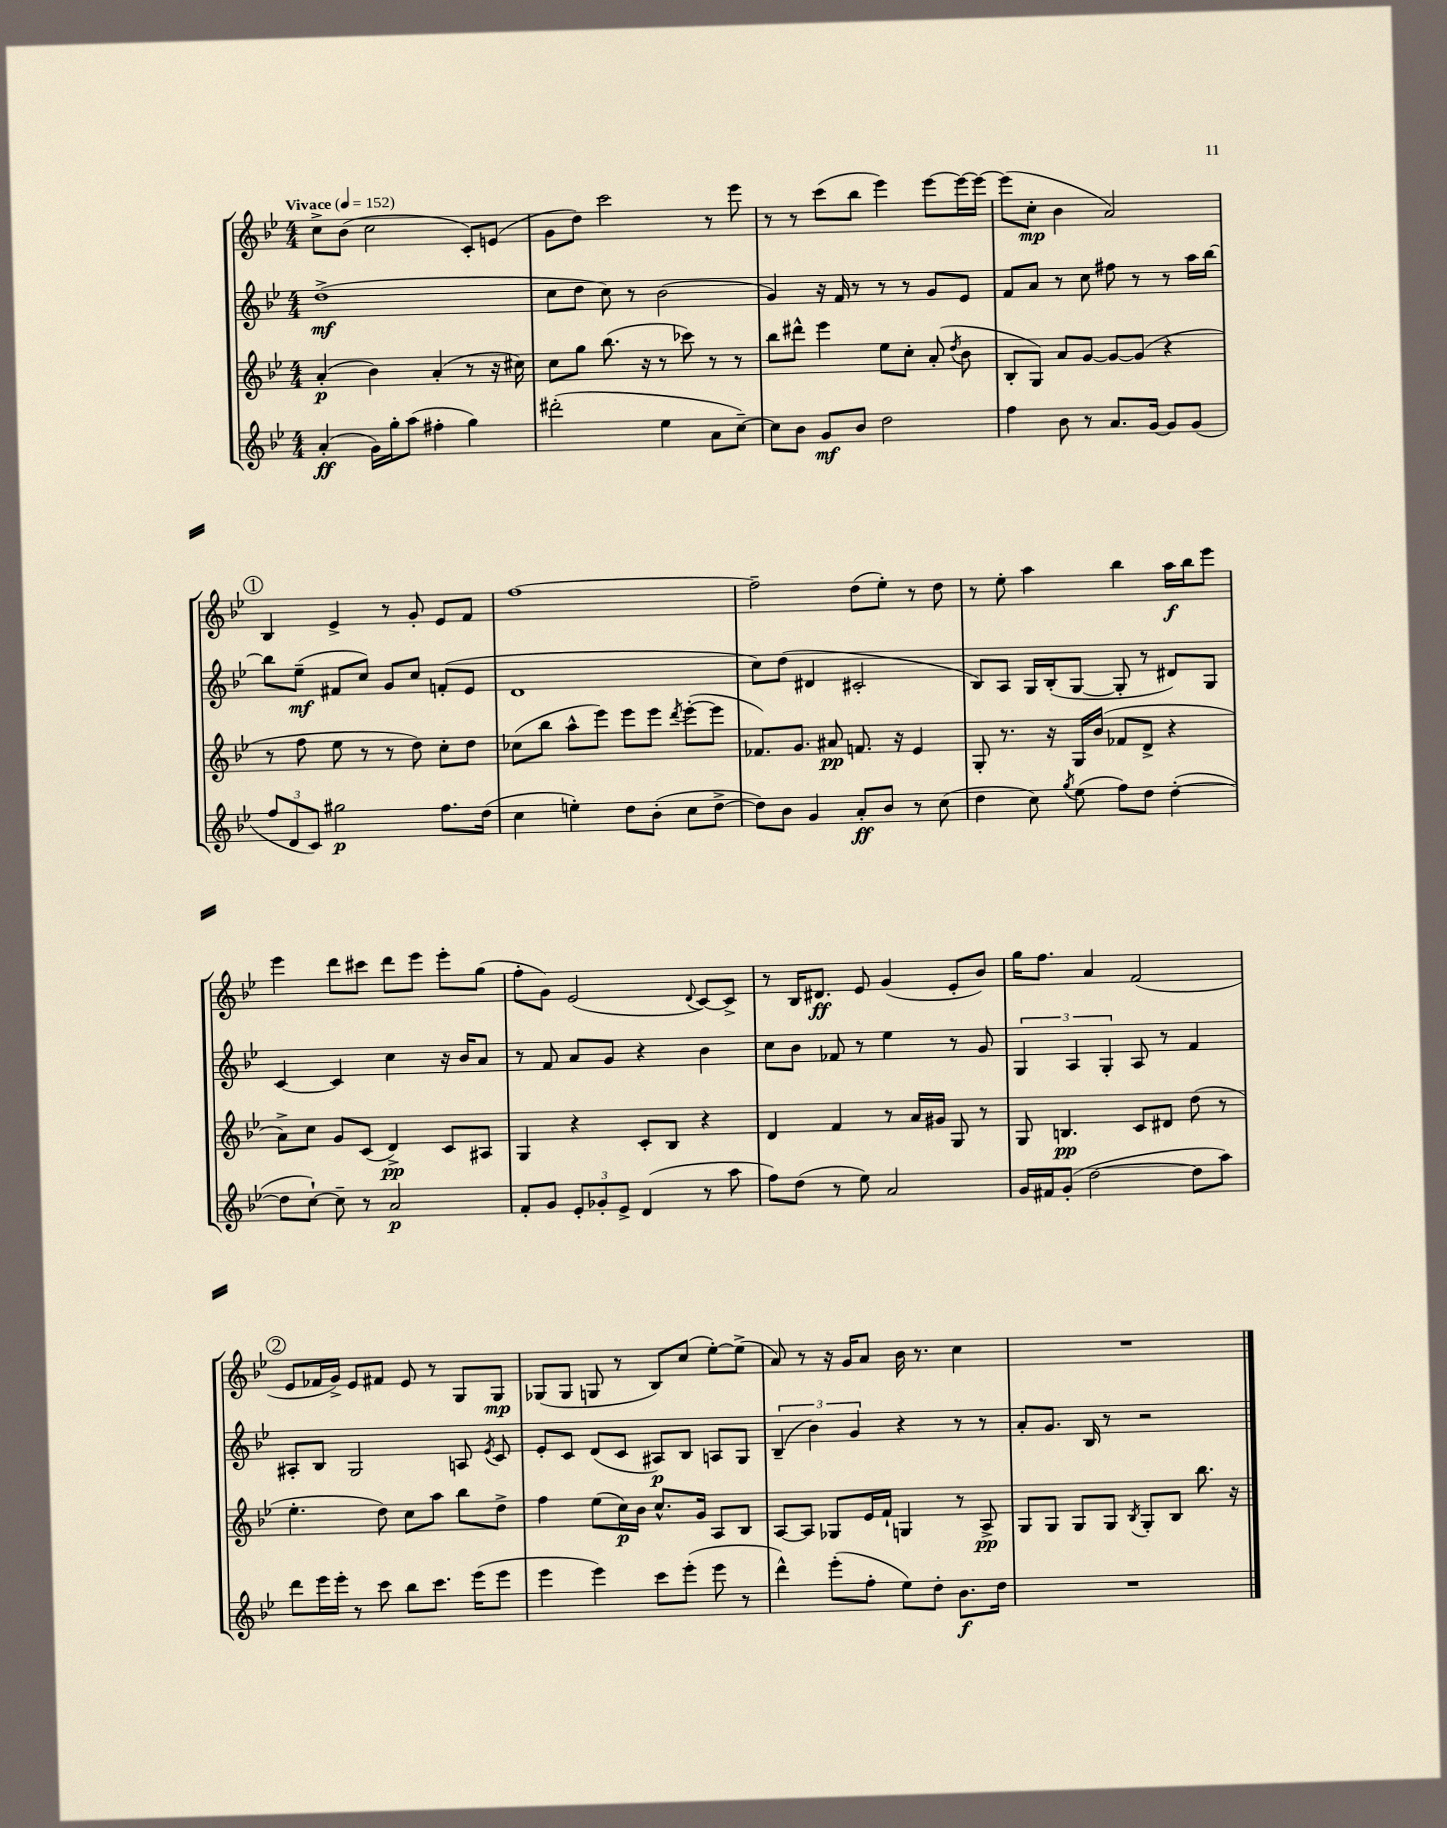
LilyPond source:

<<
\new StaffGroup <<
\new Staff = "s0" {
    \clef treble \key bes \major \numericTimeSignature \time 4/4 \tempo "Vivace" 4 = 152
    \autoBeamOff c''8[-> bes'8]( c''2 c'8[-.) e'8]( |
    g'8[ d''8]) c'''2 r8 ees'''8 |
    r8 r8 c'''8[( bes''8] ees'''4) ees'''8[~ ees'''16~ ees'''16]~ |
    ees'''8[( c''8]-.\mp bes'4 a'2) |
    \mark \markup { \circle "1" } bes4 ees'4-> r8 g'8-. ees'8[ f'8] |
    f''1~ |
    f''2-- d''8[( ees''8]-.) r8 d''8 |
    r8 ees''8-. a''4 bes''4 a''16[\f bes''16 ees'''8] |
    ees'''4 d'''8[ cis'''8] d'''8[ ees'''8] ees'''8[-. g''8]( |
    f''8[-. g'8]) ees'2( \appoggiatura { d'8 } c'8[~) c'8]-> |
    r8 bes16[ dis'8.]\ff ees'8 g'4( ees'8[-. bes'8]) |
    g''16[ f''8.] a'4 f'2( |
    \mark \markup { \circle "2" } ees'8[ fes'16 g'16]->) ees'8[ fis'8] ees'8 r8 g8[ g8]\mp |
    ges8[( ges8] g8 r8 bes8[) c''8]( ees''8[~-.) ees''8]->( |
    a'8) r8 r16 g'16[ a'8] bes'16 r8. c''4 |
    R1 \bar "|." |
}
\new Staff = "s1" {
    \clef treble \key bes \major \numericTimeSignature \time 4/4
    \autoBeamOff d''1->\mf( |
    c''8[ d''8] c''8) r8 bes'2( |
    g'4) r16 f'16 r8 r8 r8 g'8[ ees'8] |
    f'8[ a'8] r8 c''8 fis''8 r8 r8 a''16[ bes''16]~ |
    \mark \markup { \circle "1" } bes''8[ ees''8]--\mf( fis'8[ c''8]) g'8[ c''8] f'8[-.( ees'8] |
    d'1 |
    c''8[) d''8]( dis'4 cis'2-. |
    bes8[) a8] g16[ bes16-.( g8]~ g8-. r8 dis'8[) g8] |
    c'4~ c'4 c''4 r16 bes'16[ a'8] |
    r8 f'8 a'8[ g'8] r4 bes'4 |
    c''8[ bes'8] fes'8 r8 ees''4 r8 g'8 |
    \tuplet 3/2 { g4 a4 g4-. } a8 r8 f'4 |
    \mark \markup { \circle "2" } ais8[-. bes8] g2 a8 \acciaccatura { ees'8 } c'8 |
    ees'8[-. c'8] d'8[( c'8] ais8[\p) bes8] a8[ g8] |
    \tuplet 3/2 { bes4--( bes'4) g'4 } r4 r8 r8 |
    a'8[-. g'8.] bes16 r8 r2 \bar "|." |
}
\new Staff = "s2" {
    \clef treble \key bes \major \numericTimeSignature \time 4/4
    \autoBeamOff a'4-.\p( bes'4) a'4-.( r8 r16 cis''16) |
    c''8[ g''8] bes''8.( r16 r8 ces'''8) r8 r8 |
    bes''8[ dis'''8]-^ ees'''4 ees''8[ c''8]-. a'8-.( \acciaccatura { d''8 } bes'8 |
    bes8[-. g8]) a'8[ g'8]~ g'8[~ g'8]( r4 |
    \mark \markup { \circle "1" } r8 f''8 ees''8 r8 r8 d''8) c''8[-. d''8] |
    ces''8[( bes''8] a''8[-^ ees'''8]) ees'''8[ ees'''8] \acciaccatura { d'''8 } ees'''8[~-.( ees'''8] |
    fes'8.[) g'8.] ais'8\pp f'8. r16 ees'4 |
    g8-. r8. r16 g16[ bes'16]( fes'8[ d'8]-> r4 |
    a'8[->) c''8] g'8[ c'8]( d'4->\pp) c'8[ ais8] |
    g4 r4 c'8[-. bes8] r4 |
    d'4 f'4 r8 a'16[ gis'16] g8 r8 |
    g8 b4.\pp c'8[ dis'8] d''8( r8 |
    \mark \markup { \circle "2" } ees''4.-. d''8) c''8[ a''8] bes''8[ d''8]-> |
    f''4 ees''8[( c''16\p) bes'16] c''8.[-^ g'16] a8[ bes8] |
    a8[~ a8] ges8[ ees'16 f'16]-! g4 r8 a8->\pp |
    g8[ g8] g8[ g8] \acciaccatura { bes8 } g8[-. bes8] bes''8. r16 \bar "|." |
}
\new Staff = "s3" {
    \clef treble \key bes \major \numericTimeSignature \time 4/4
    \autoBeamOff a'4-.\ff( g'16[) g''16-. a''8]( fis''4-. g''4) |
    dis'''2-.( ees''4 a'8[ c''8]~--) |
    c''8[ bes'8] g'8[\mf bes'8] d''2 |
    f''4 bes'8 r8 a'8.[ g'16]~ g'8[ g'8]( |
    \mark \markup { \circle "1" } \tuplet 3/2 { f''8[ d'8 c'8]) } gis''2\p f''8.[ d''16]( |
    c''4 e''4-.) d''8[ bes'8]-.( c''8[ d''8]~-> |
    d''8[) bes'8] g'4 a'8[-.\ff bes'8] r8 c''8( |
    d''4 c''8) \acciaccatura { g''8 } ees''8( f''8[) d''8] d''4~-.( |
    d''8[ c''8]~-!) c''8-- r8 a'2\p |
    f'8[-. g'8] \tuplet 3/2 { ees'8[-. ges'8-. ees'8]-> } d'4( r8 a''8 |
    f''8[) d''8]( r8 ees''8) a'2 |
    g'16[ fis'16 g'8]-.( d''2~ d''8[ a''8]) |
    \mark \markup { \circle "2" } d'''8[ ees'''16 ees'''16]-. r8 c'''8 bes''8[ c'''8.] ees'''16[( ees'''8] |
    ees'''4 ees'''4) c'''8[ ees'''8]-.( ees'''8 r8 |
    d'''4-^) ees'''8[-.( f''8]-. ees''8[) d''8]-. bes'8.[\f d''16] |
    R1 \bar "|." |
}
>>
>>
\layout { \context { \Score \remove "Bar_number_engraver" } }
